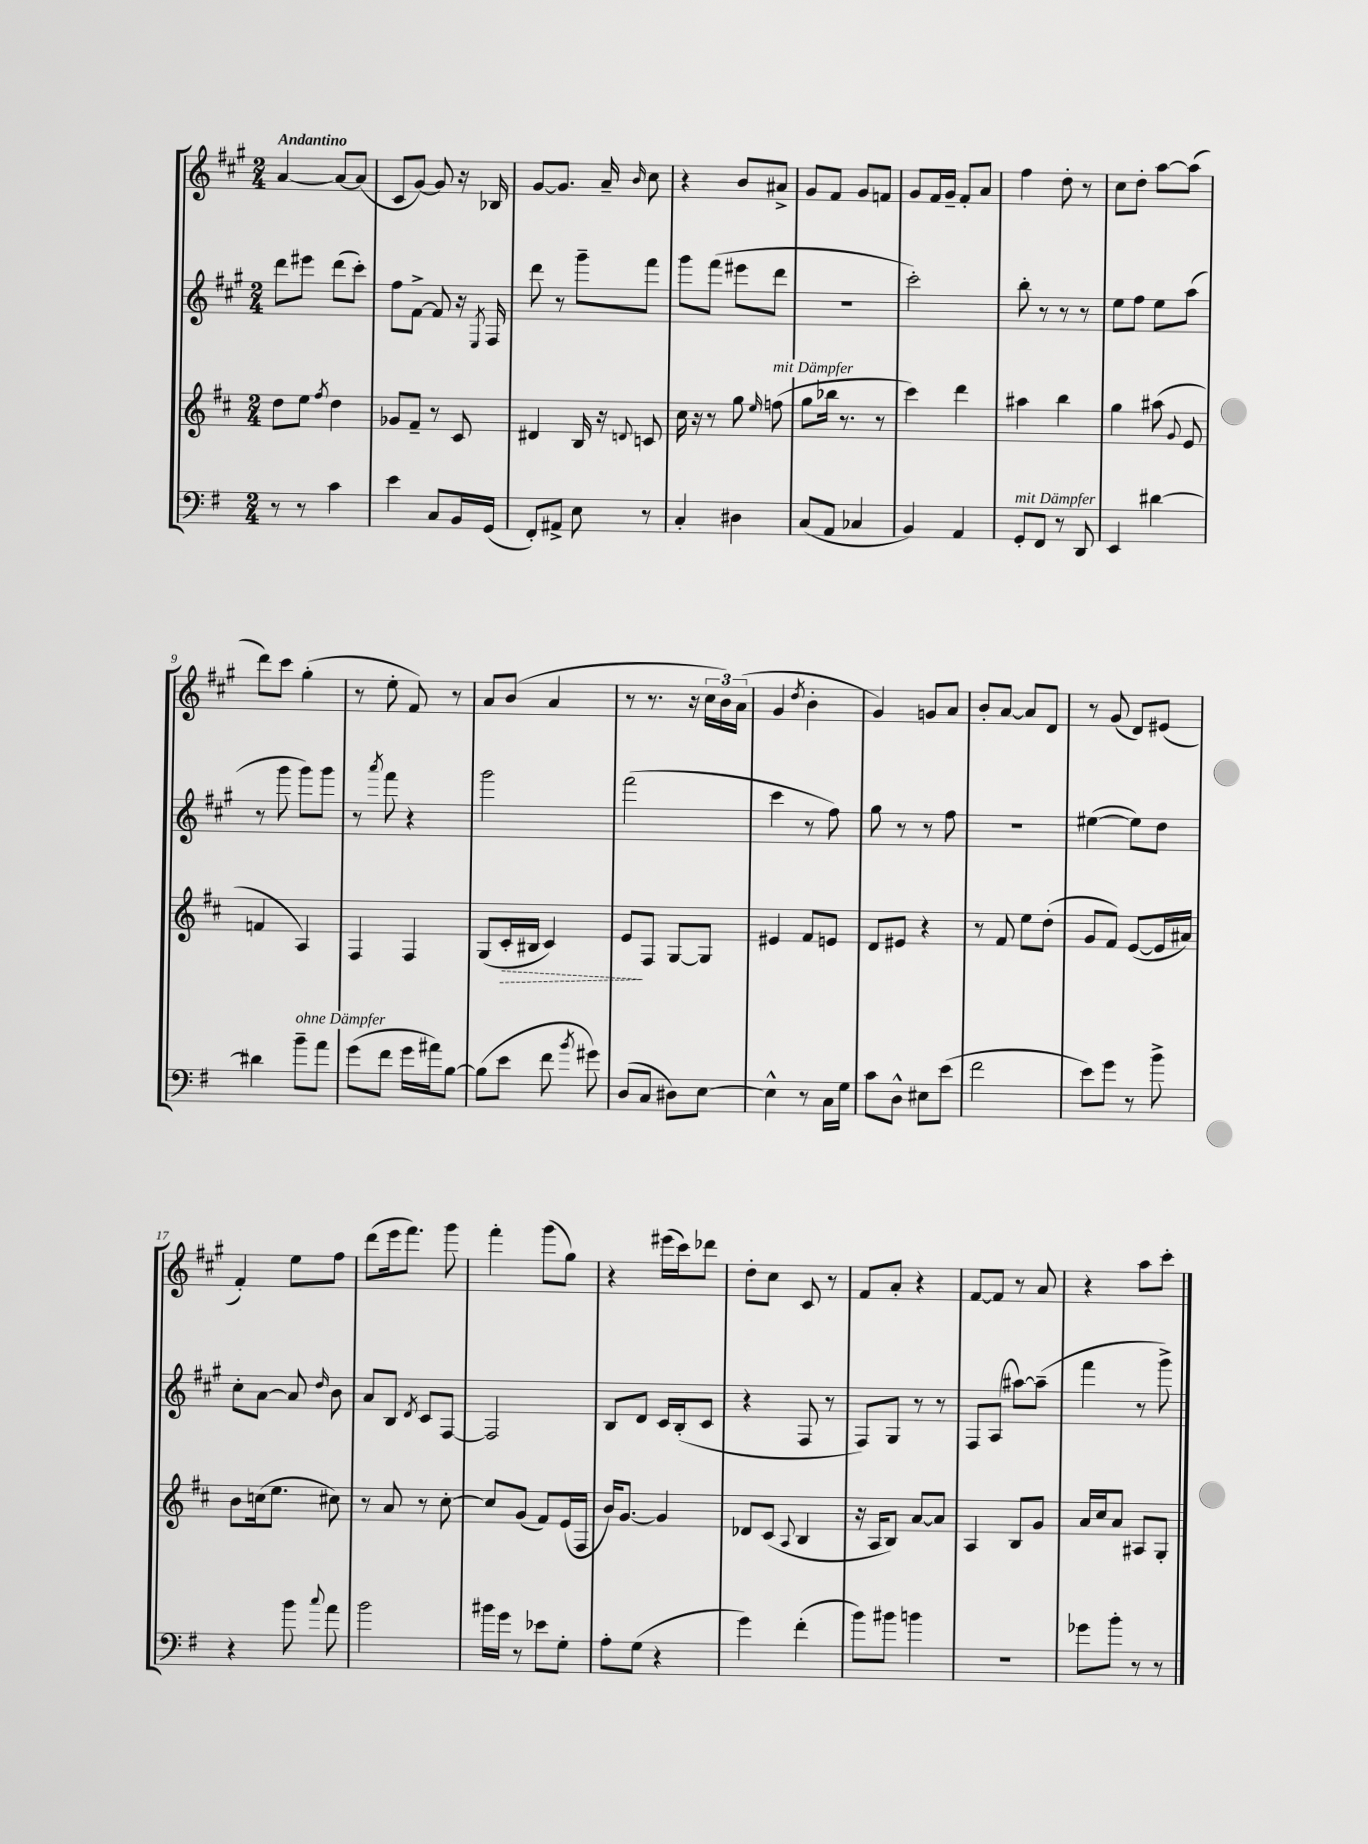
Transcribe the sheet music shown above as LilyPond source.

<<
\new StaffGroup <<
\new Staff = "s0" {
    \clef treble \key a \major \numericTimeSignature \time 2/4 \tempo "Andantino"
    \autoBeamOff a'4~ a'8[~ a'8]( |
    cis'8[ gis'8]~) gis'8 r16 bes16 |
    gis'8[~ gis'8.] a'16-- \grace { b'16 } cis''8 |
    r4 b'8[ ais'8]-> |
    gis'8[ fis'8] gis'8[ f'8] |
    gis'8[ fis'16 gis'16]-- fis'8[-. a'8] |
    fis''4 d''8-. r8 |
    cis''8[ d''8]-. a''8[~ a''8]( |
    d'''8[) cis'''8] gis''4-.( |
    r8 e''8-. fis'8) r8 |
    a'8[ b'8]( a'4 |
    r8 r8. r16 \tuplet 3/2 { cis''16[ b'16) a'16]( } |
    gis'4 \acciaccatura { d''8 } b'4-. |
    gis'4) g'8[ a'8] |
    b'8[-. a'8]~ a'8[ d'8] |
    r8 gis'8( d'8[) eis'8]( |
    fis'4-.) e''8[ fis''8] |
    d'''8[( e'''16 fis'''8.]) gis'''8 |
    fis'''4-. gis'''8[( gis''8]) |
    r4 eis'''16[( cis'''16) des'''8] |
    d''8[-. cis''8] cis'8 r8 |
    fis'8[ a'8]-. r4 |
    fis'8[~ fis'8] r8 a'8 |
    r4 a''8[ cis'''8]-. \bar "|." |
}
\new Staff = "s1" {
    \clef treble \key a \major \numericTimeSignature \time 2/4
    \autoBeamOff d'''8[ eis'''8] d'''8[( cis'''8]-.) |
    fis''8[ fis'8]~-> fis'8 r16 \acciaccatura { e8 } fis16 |
    d'''8 r8 gis'''8[-- fis'''8] |
    gis'''8[ fis'''8]( eis'''8[ d'''8] |
    R2 |
    cis'''2-.) |
    b''8-. r8 r8 r8 |
    e''8[ fis''8] e''8[ a''8]( |
    r8 gis'''8 gis'''8[) gis'''8] |
    r8 \acciaccatura { a'''8 } fis'''8 r4 |
    gis'''2 |
    fis'''2( |
    cis'''4 r8 fis''8) |
    gis''8 r8 r8 fis''8 |
    r2 |
    eis''4~( eis''8[) d''8] |
    cis''8[-. a'8]~ a'8 \grace { d''16 } b'8 |
    a'8[ b8] \acciaccatura { d'8 } cis'8[ fis8]~ |
    fis2 |
    b8[ d'8] cis'16[ b16-.( cis'8] |
    r4 fis8 r8 |
    fis8[) gis8] r8 r8 |
    fis8[ a8]( ais''8[~) ais''8]--( |
    fis'''4 r8 gis'''8->) \bar "|." |
}
\new Staff = "s2" {
    \clef treble \key d \major \numericTimeSignature \time 2/4
    \autoBeamOff d''8[ e''8] \acciaccatura { fis''8 } d''4 |
    ges'8[ fis'8]-- r8 cis'8 |
    dis'4 b16 r16 \appoggiatura { d'8 } c'8 |
    cis''16 r16 r8 g''8 \grace { e''16 } f''8^\markup { \italic "mit Dämpfer" }( |
    g''8[ bes''16] r8. r8 |
    cis'''4) d'''4 |
    ais''4 b''4 |
    g''4 ais''8( \appoggiatura { g'8 } e'8 |
    f'4 a4) |
    fis4 fis4 |
    g8[( \once \override Hairpin.style = #'dashed-line cis'16-.\> bis16] cis'4) |
    e'8[\! fis8] g8[~ g8] |
    eis'4 fis'8[ e'8] |
    d'8[ eis'8] r4 |
    r8 fis'8 e''8[ d''8]-.( |
    g'8[ fis'8]) e'8[~( e'16 ais'16]) |
    b'8[ c''16( e''8.] cis''8) |
    r8 a'8 r8 cis''8~-. |
    cis''8[ g'8]( fis'8[) e'16( fis16] |
    b'16[) g'8.]~ g'4 |
    des'8[ cis'8]( \appoggiatura { a8 } b4 |
    r16 a16[ b8]) a'8[~ a'8] |
    a4 b8[ g'8] |
    a'16[ cis''16 a'8] ais8[ g8]-. \bar "|." |
}
\new Staff = "s3" {
    \clef bass \key g \major \numericTimeSignature \time 2/4
    \autoBeamOff r8 r8 c'4 |
    e'4 c8[ b,16 g,16]( |
    fis,8[-.) ais,8]-> e8 r8 |
    c4-. dis4 |
    c8[( a,8] ces4 |
    b,4) a,4 |
    g,8[-.^\markup { \italic "mit Dämpfer" } fis,8] r8 d,8 |
    e,4 dis'4~ |
    dis'4 b'8[--^\markup { \italic "ohne Dämpfer" } a'8] |
    g'8[( fis'8] g'16[ ais'16) b8]~ |
    b8[( e'8] fis'8 \acciaccatura { b'8 } gis'8) |
    d8[( c8] dis8[) e8]~ |
    e4-^ r8 c16[ g16] |
    c'8[ d8]-^ eis8[ e'8]( |
    fis'2 |
    e'8[) g'8] r8 b'8-> |
    r4 b'8 \appoggiatura { c''8 } a'8 |
    b'2 |
    bis'16[ g'16] r8 ees'8[ g8]-. |
    a8[-. g8]( r4 |
    g'4) fis'4-.( |
    b'8[) bis'8] b'4 |
    r2 |
    ges'8[ b'8]-. r8 r8 \bar "|." |
}
>>
>>
